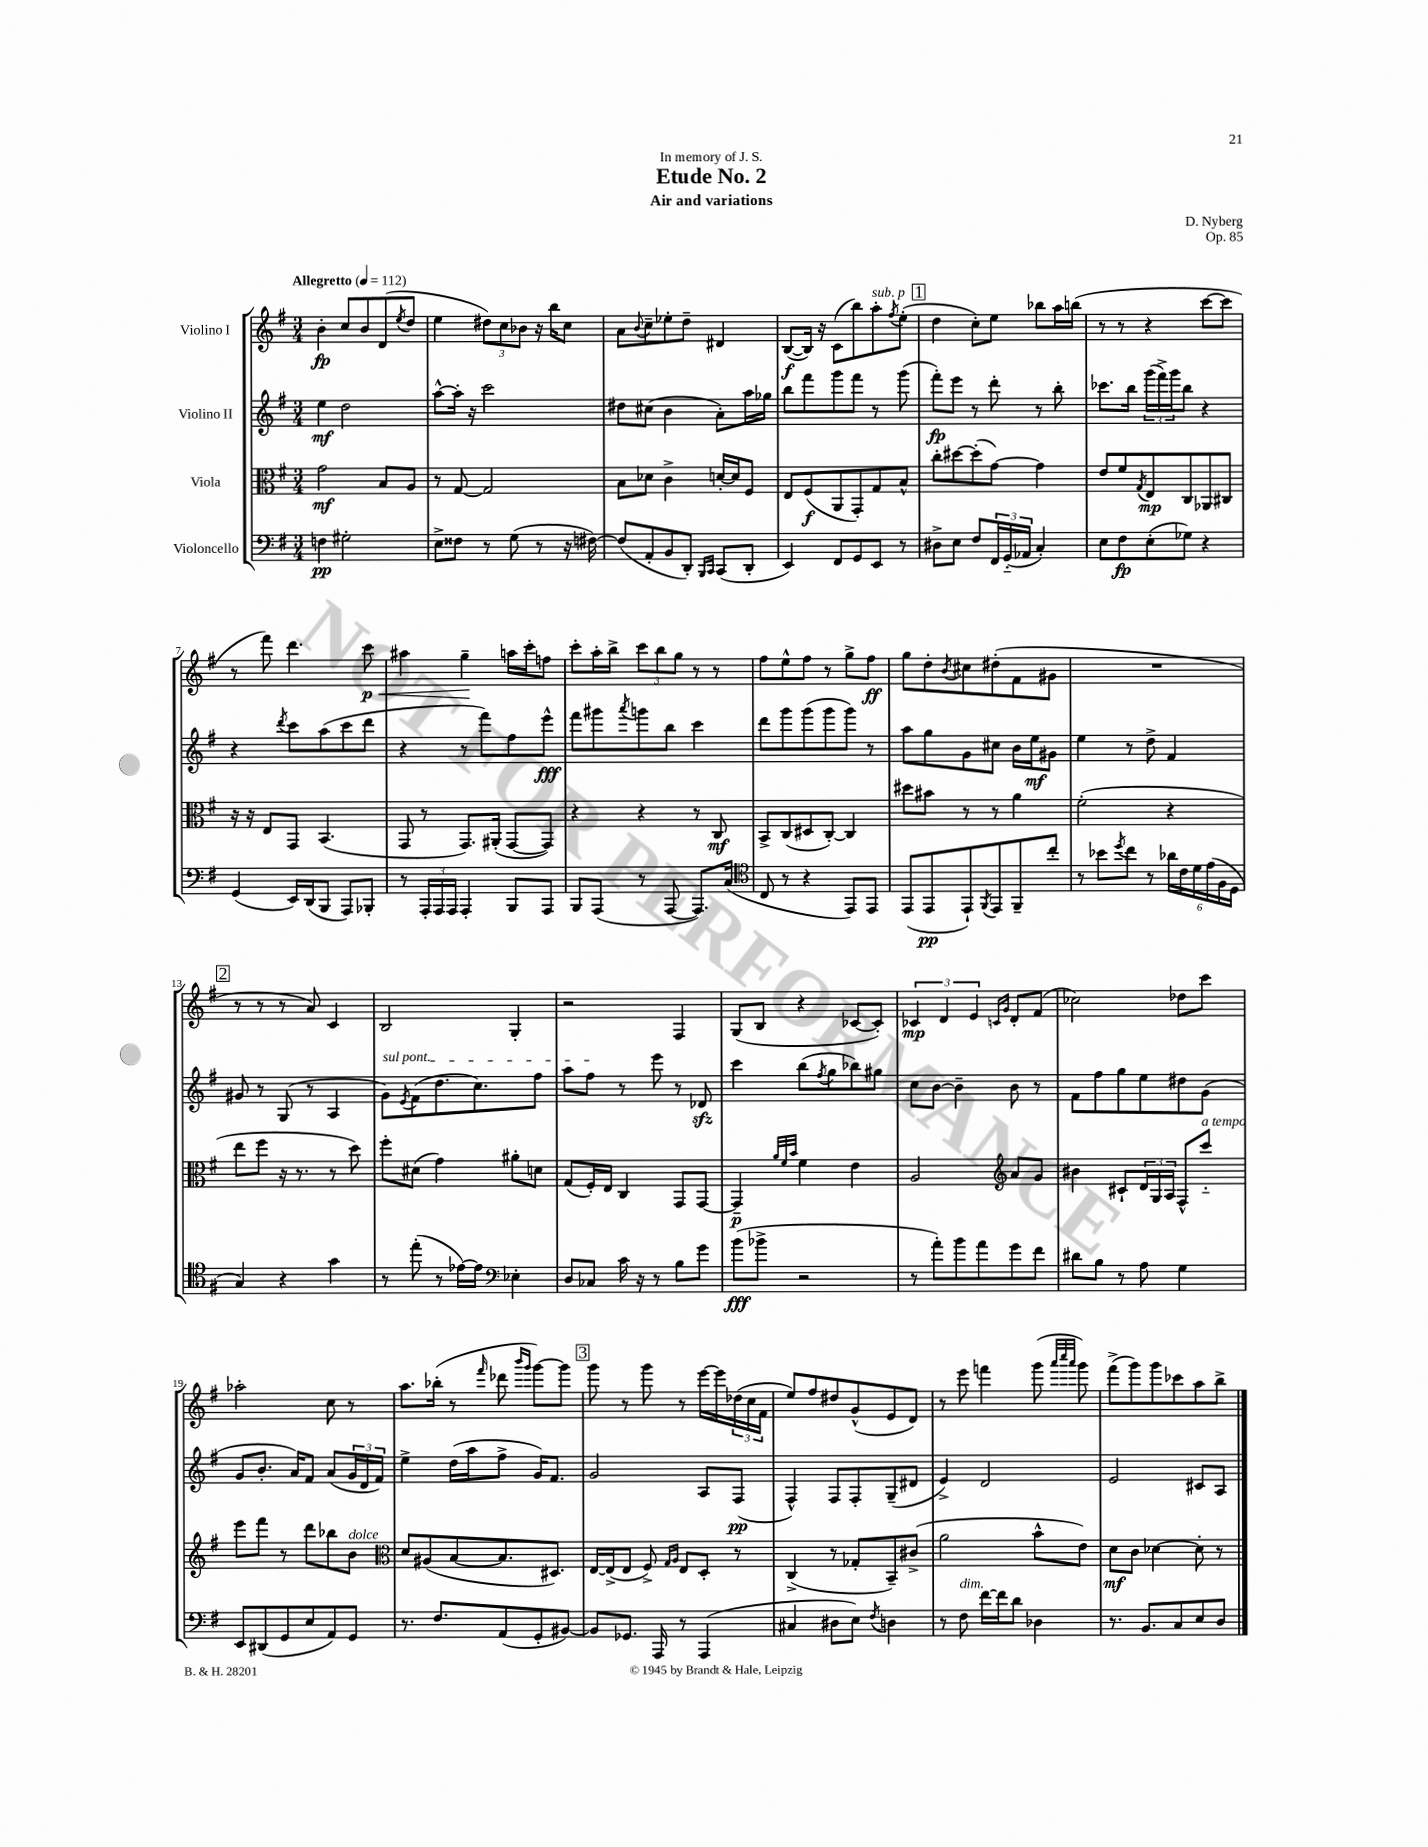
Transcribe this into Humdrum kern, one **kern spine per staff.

**kern	**kern	**kern	**kern
*staff4	*staff3	*staff2	*staff1
*clefF4	*clefC3	*clefG2	*clefG2
*k[f#]	*k[f#]	*k[f#]	*k[f#]
*M3/4	*M3/4	*M3/4	*M3/4
*MM112	*MM112	*MM112	*MM112
4F	2g	4ee	4b'
2G#'	.	2dd	8cc
.	.	.	8b
.	8B	.	(8d
.	.	.	8qee
.	8A	.	8dd
=	=	=	=
8E^	8r	[8aa^^	4ee
8F##	[8G	16aa']	.
.	.	16r	.
8r	2G]	2ccc	12dd#)
.	.	.	12cc
(8G	.	.	.
.	.	.	12b-
8r	.	.	16r
.	.	.	16bb
16r	.	.	8cc
[16F#)	.	.	.
=	=	=	=
(8F#]	8B	8dd#	8a
.	.	.	8qqb
8AA'	8d-	(8cc#	8cc~
8BB	4c^	4b	8ee-'
8DD')	.	.	8dd~
16qqBBB	.	.	.
16qqCC	.	.	.
(8CC	[16d'	8a')	4d#
.	16d]	.	.
8DD'	8F#	16aa	.
.	.	16gg-	.
=	=	=	=
4EE)	8E	8bb	([8B
.	(8F#	8fff#	16B])
.	.	.	16r
8FF#	8AA	8ggg	(8c
8GG	8GG')	8fff#	8bb)
8EE	8G	8r	8aa'
.	.	.	8qff#
8r	8B^^	(8ggg	(8ee'
=	=	=	=
8D#^	8cc'	8fff#')	4dd
8E	[8dd#	8eee	.
8F#	(8dd#']	8r	8cc')
24FF#	[8g)	8ddd'	8ee
(24GG'~	.	.	.
24AA-	.	.	.
4C')	4g]	8r	8bb-
.	.	8bb'	16aa
.	.	.	(16bb
=	=	=	=
8E	8e	8.ccc-	8r
8F#	8f#	.	8r
.	.	16bb	.
.	8qG	.	.
(8E'	8E	(24ggg	4r
.	.	24fff#^)	.
.	.	24ggg	.
8G-)	8C	8bb	.
4r	8AA-	4r	[8ccc
.	8C#	.	8ccc]
=	=	=	=
(4GG	16r	4r	8r
.	16r	.	.
.	8E	.	8fff#)
.	.	8qddd	.
16EE)	8GG	8ccc	4.ddd
(16DD	.	.	.
8BBB	(4.BB	(8aa	.
8AAA)	.	8ccc	.
8BBB-'	.	8ddd	8ccc
=	=	=	=
8r	8GG	4r	4aa#
24AAA'	8r	.	.
24AAA	.	.	.
24AAA	.	.	.
4AAA'	8.GG)	8r	4gg~
.	.	8fff#)	.
.	(16AA#'	.	.
8BBB	[8GG	8ff#	16aa
.	.	.	16ccc'
8AAA	8GG])	8eee^^	8ff
=	=	=	=
8BBB	4r	8fff#	8ccc'
(8AAA	.	8ggg#	16aa'
.	.	.	16bb^
.	.	8qaaa	.
8r	4r	8ggg	12ccc
.	.	.	12bb
[8AAA	.	8bb	.
.	.	.	12gg
8.AAA])	8r	4ccc	8r
.	8C	.	8r
(16C	.	.	.
=	=	=	=
*clefC4	*	*	*
8C	8BB^	8ddd	8ff#
8r	(8C	8ggg	8ee^^
4r	8D#	(8ggg	8ff#
.	[8C')	8ggg	8r
8EE)	4C]	8ggg)	8gg^
8EE	.	8r	8ff#
=	=	=	=
(8EE	8dd#	8aa	8gg
8EE	8b#	8gg	8dd'
.	.	.	8qb
8EE`)	8r	8g	8cc#
8qFF#	.	.	.
8EE	8r	8cc#	(8dd#'
8FF#~	4a	16b	8f#
.	.	16ee	.
8cc'	.	8g#	8g#
=	=	=	=
8r	(2f#'	4ee	2.r
8b-	.	.	.
8qdd	.	.	.
8cc	.	8r	.
8r	.	8dd^	.
24a-	4r	4f#	.
24c	.	.	.
24d	.	.	.
(24e	.	.	.
24F#	.	.	.
24D	.	.	.
=	=	=	=
4G)	8ee	8g#	8r
.	8ff#	8r	8r
4r	16r	(8G	8r
.	8.r	.	.
.	.	8r	8a)
4g	8r	4A	4c
.	8dd)	.	.
=	=	=	=
8r	8ff#'	8g)	2B
.	.	8qe	.
(8ee'	(8d#	(8f#	.
8r	4g)	8.dd	.
[16e-)	.	.	.
16e-]	.	8.cc)	.
*clefF4	*	*	*
4E-'	8a#'	.	4G'
.	8d	8ff#	.
=	=	=	=
8D	(8G	8aa	2r
8C-	16F#')	8ff#	.
.	16E	.	.
16c	4C	8r	.
16r	.	.	.
8r	.	8eee	.
8B	8GG	8r	4F#
8g	[8GG	8d-	.
=	=	=	=
(8b	4GG~]	4ccc	(8G
8b-^	.	.	8B
.	32qqa	.	.
.	32qqf#	.	.
.	32qqb	.	.
2r	4f#	(8bb	4r
.	.	8qff#	.
.	.	8gg	.
.	4e	8bb-)	[8c-
.	.	8gg#	8c-'])
=	=	=	=
8r	2A	8cc	6c-
8a')	.	[8b	.
.	.	.	6d
8b	.	4b~]	.
.	.	.	6e
8a	.	.	.
*	*clefG2	*	*
.	.	.	16qqc
.	.	.	16qqg
8g	8a	8b	8d'
8f#	8g	8r	(8f#
=	=	=	=
8d#	4b#	8f#	2cc-)
8B	.	8ff#	.
8r	8c#`	8gg	.
8A	24d	8ee	.
.	24G	.	.
.	24A	.	.
4G	8F#^^	8dd#	8dd-
.	8ccc'~	(8g	8ccc
=	=	=	=
8EE	8eee	8g	2aa-'
(8DD#	8fff#	8.b'	.
8GG	8r	.	.
.	.	16a)	.
8E	8ddd	8f#	.
8AA)	8bb-	(8a	8cc
8GG	8b	24g	8r
.	.	24d	.
.	.	24f#)	.
=	=	=	=
*	*clefC3	*	*
8.r	8d	4ee^	8.aa
.	(8A#	.	.
8.F#	.	.	(16bb-'
.	[8B	(16dd	8r
.	.	16aa	.
.	.	.	16qqfff#
(8AA	8.B]	8ff#^	8ddd-
.	.	.	16qqbbb
.	.	.	16qqggg
8GG'	.	16g)	[8ggg)
.	8.D#)	8.f#	.
[8BB#)	.	.	8ggg]
=	=	=	=
8BB#]	[16E	2g	8ggg
.	(16E^]	.	.
8.GG-	8E	.	8r
.	8F#^)	.	8ggg
16AAA	.	.	.
.	16qqG	.	.
.	16qqA	.	.
8r	8E	.	8r
(4AAA	8D'	8A	[16eee
.	.	.	16eee]
.	8r	(8F#	(24dd-
.	.	.	24cc
.	.	.	24f#
=	=	=	=
4C#	(4C^	4F#^^)	8ee)
.	.	.	8ff#
8D#	8r	8F#	8dd#
8E)	8G-'	8F#'	(8g^^
8qF#	.	.	.
4D	8BB~)	(8G~	8e
.	(8c#^	8d#	8d)
=	=	=	=
8r	2a	4e^)	8r
8F#	.	.	8eee
[16f#	.	2d	4fff
16f#]	.	.	.
8d	.	.	.
4D-	8b^^	.	(8ggg
.	.	.	32qqaaa
.	.	.	32qqcccc
.	.	.	32qqaaa
.	8e)	.	8ggg)
=	=	=	=
8.r	8d	2e	(8fff#^
.	8c	.	8ggg)
8.BB	.	.	.
.	[4d-	.	8ggg
8C	.	.	8ccc-
8E	8d-']	8c#	8aa
8D	8r	8A	8bb^
==	==	==	==
*-	*-	*-	*-
